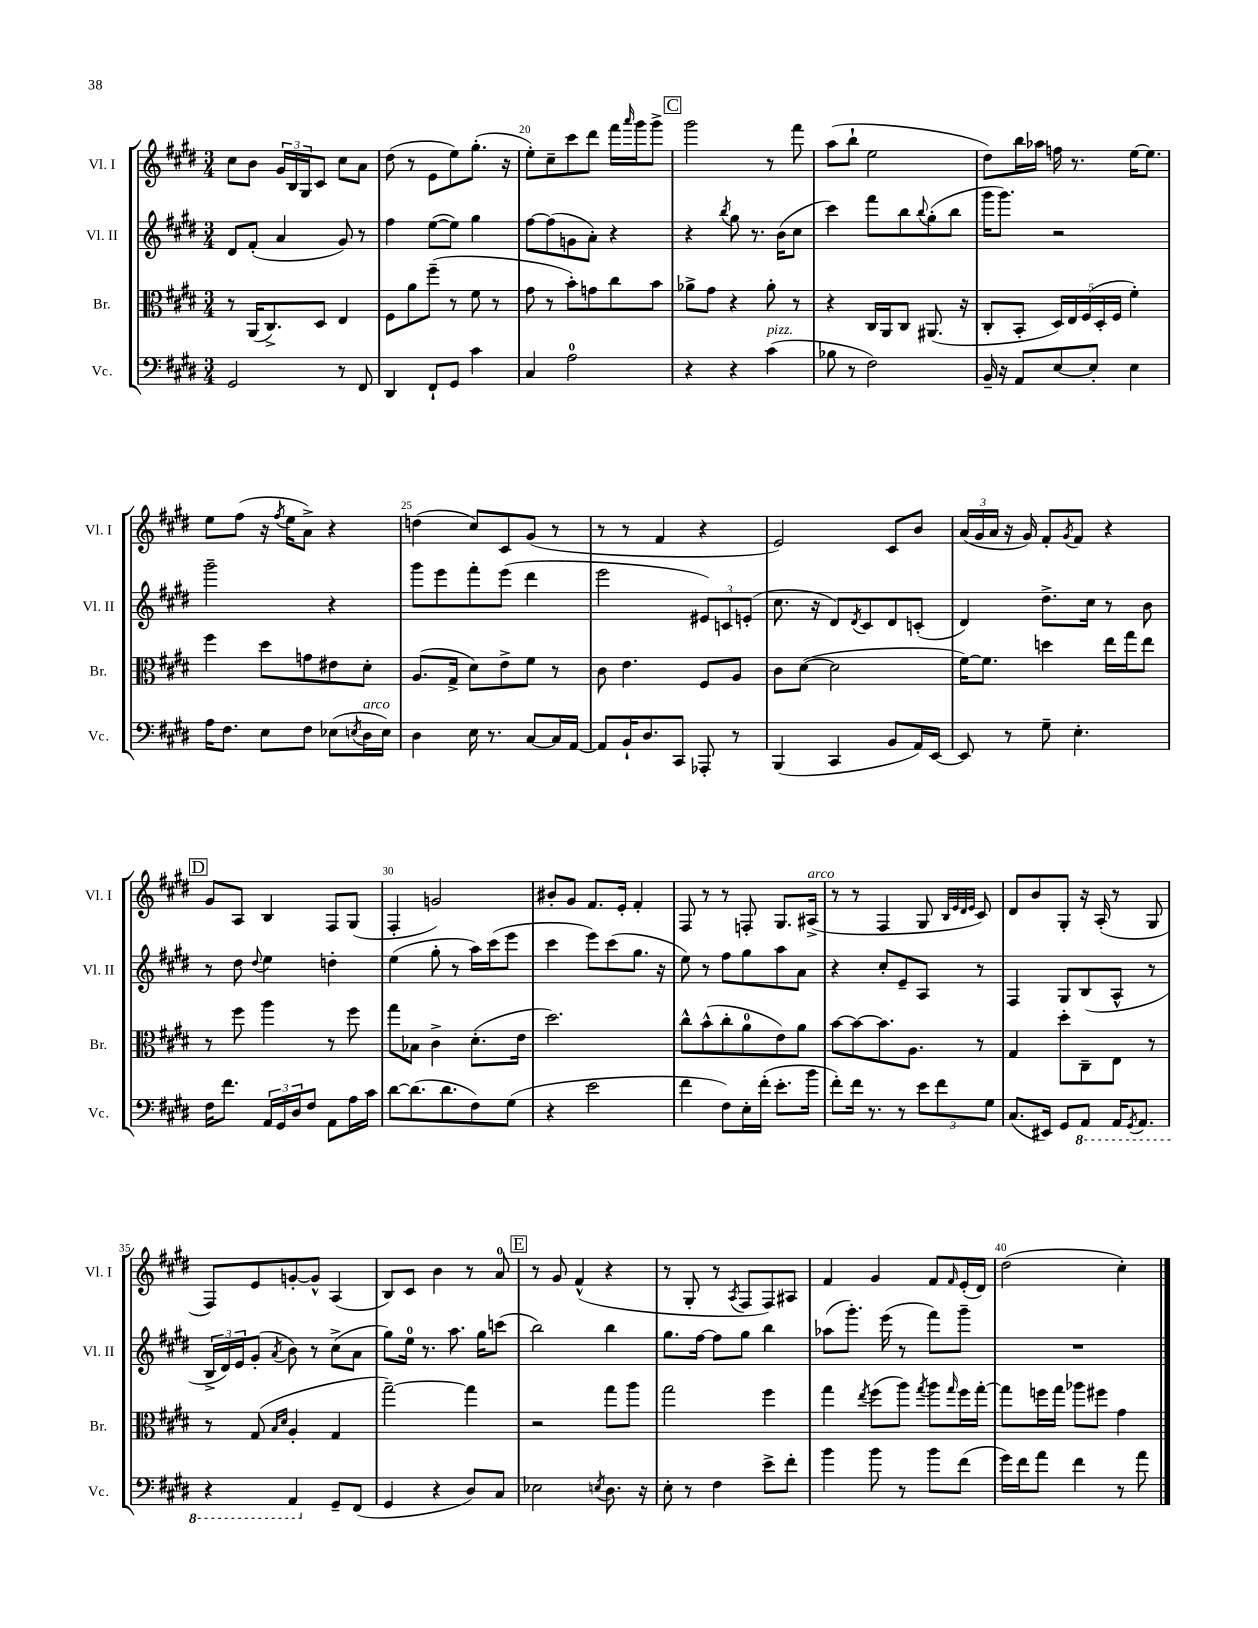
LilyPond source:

<<
\new StaffGroup <<
\new Staff = "s0" \with { instrumentName = "Vl. I" shortInstrumentName = "Vl. I" } {
    \clef treble \key e \major \numericTimeSignature \time 3/4
    cis''8 b'8 \tuplet 3/2 { gis'16 b16 gis16 } cis'8 cis''8 a'8 |
    dis''8( r8 e'8 e''8) gis''8.-.( r16 |
    e''8-.) cis''8-- cis'''8 dis'''8 fis'''16 \grace { a'''16 } gis'''16 gis'''8-> |
    \mark \markup { \box "C" } gis'''2 r8 fis'''8 |
    a''8( b''8-! e''2 |
    dis''8) b''16 aes''16 f''16 r8. e''16~ e''8. |
    e''8 fis''8( r16 \acciaccatura { fis''8 } e''16 a'8->) r4 |
    d''4( cis''8) cis'8 gis'8( r8 |
    r8 r8 fis'4 r4 |
    e'2) cis'8 b'8 |
    \tuplet 3/2 { a'16( gis'16 a'16 } r16 gis'16) fis'8-. \acciaccatura { gis'8 } fis'8 r4 |
    \mark \markup { \box "D" } gis'8 a8 b4 fis8 gis8( |
    fis4-. g'2) |
    bis'8-. gis'8 fis'8. e'16-. fis'4-. |
    fis8 r8 r8 f8-. gis8. ais16->^\markup { \italic "arco" }( |
    r8 r8 fis4 gis8 \grace { b32 e'32 dis'32 e'32 } cis'8) |
    dis'8 b'8 gis8-. r16 a16-.( r8 gis8 |
    fis8) e'8 g'8~-. g'8-^ a4( |
    b8) cis'8 b'4 r8 a'8-0 |
    \mark \markup { \box "E" } r8 gis'8 fis'4-^( r4 |
    r8 gis8-. r8 \acciaccatura { a8 } fis8 fis8) ais8 |
    fis'4 gis'4 fis'8 \grace { fis'16 } e'16-.( dis'16) |
    dis''2( cis''4-.) \bar "|." |
}
\new Staff = "s1" \with { instrumentName = "Vl. II" shortInstrumentName = "Vl. II" } {
    \clef treble \key e \major \numericTimeSignature \time 3/4
    dis'8 fis'8-.( a'4 gis'8) r8 |
    fis''4 e''8~( e''8) gis''4 |
    fis''8~ fis''8( g'8 a'8-.) r4 |
    \mark \markup { \box "C" } r4 \acciaccatura { b''8 } gis''8 r8. b'16( cis''8 |
    cis'''4) fis'''8 b''8 \appoggiatura { b''8 } gis''8-.( b''8 |
    gis'''16 gis'''8.) r2 |
    gis'''2-- r4 |
    gis'''8 e'''8 fis'''8-. e'''8( dis'''4 |
    e'''2 \tuplet 3/2 { eis'8) c'8 e'8-.( } |
    cis''8. r16 dis'8) \acciaccatura { dis'8 } cis'8 dis'8 c'8-.( |
    dis'4) dis''8.-> cis''16 r8 b'8 |
    \mark \markup { \box "D" } r8 dis''8 \appoggiatura { dis''8 } e''4 d''4-. |
    e''4( gis''8-. r8 a''16) cis'''16( e'''8 |
    cis'''4 e'''8) cis'''8( gis''8. r16 |
    e''8) r8 fis''8 gis''8 a''8 a'8 |
    r4 cis''8-. e'8-- a8 r8 |
    fis4 gis8 b8( a8-^ r8 |
    \tuplet 3/2 { b16-> dis'16) e'16 } gis'8-.( \acciaccatura { a'8 } b'8) r8 cis''8->( a'8 |
    gis''8) e''16-0 r8. a''8. gis''16 c'''8( |
    \mark \markup { \box "E" } b''2) b''4 |
    gis''8. fis''16~ fis''8 gis''8 b''4 |
    aes''8( gis'''8.-.) e'''16( r8 fis'''8) gis'''8-- |
    R2. \bar "|." |
}
\new Staff = "s2" \with { instrumentName = "Br." shortInstrumentName = "Br." } {
    \clef alto \key e \major \numericTimeSignature \time 3/4
    r8 a,16( cis8.->) dis8 e4 |
    fis8 a'8 fis''8--( r8 fis'8 r8 |
    gis'8 r8 b'8-.) g'8 cis''8 b'8 |
    \mark \markup { \box "C" } aes'8-> gis'8 r4 aes'8-. r8 |
    r4 cis16 a,16 cis8 ais,8.( r16 |
    cis8-. b,8-. \tuplet 5/4 { dis16) e16 fis16( dis16-. fis16 } fis'4-.) |
    fis''4 dis''8 g'8 eis'8 dis'8-. |
    a8.( gis16-> dis'8) e'8-> fis'8 r8 |
    cis'8 e'4. fis8 a8 |
    cis'8 dis'8~( dis'2 |
    fis'16~) fis'8. d''4 e''16 gis''16 e''8 |
    \mark \markup { \box "D" } r8 fis''8 a''4 r8 fis''8 |
    gis''8 bes8 cis'4-> dis'8.-.( e'16 |
    dis''2.) |
    cis''8-^ b'8-^( cis''8-. a'8-0 e'8) a'8 |
    b'8~ b'8~ b'8. a8. r8 |
    gis4 dis''8-. cis8-- e8 r8 |
    r8 gis8( \grace { b16 dis'16 } a4-. gis4 |
    gis''2~--) gis''4 |
    \mark \markup { \box "E" } r2 gis''8 a''8 |
    gis''2 fis''4 |
    gis''4 \acciaccatura { e''8 } fis''8( a''8) \acciaccatura { gis''8 } a''8 \grace { gis''16 } fis''16 gis''16~-. |
    gis''8 f''16 gis''16 aes''8 fis''8 gis'4 \bar "|." |
}
\new Staff = "s3" \with { instrumentName = "Vc." shortInstrumentName = "Vc." } {
    \clef bass \key e \major \numericTimeSignature \time 3/4
    gis,2 r8 fis,8 |
    dis,4 fis,8-! gis,8 cis'4 |
    cis4 a2-0 |
    \mark \markup { \box "C" } r4 r4 cis'4^\markup { \italic "pizz." }( |
    bes8 r8 fis2) |
    b,16-- r16 a,8 e8~ e8-. e4 |
    a16 fis8. e8 fis8 ees8( \acciaccatura { e8 } dis16^\markup { \italic "arco" } e16) |
    dis4 e16 r8. cis8~ cis16 a,16~ |
    a,8 b,16-! dis8. cis,8 aes,,8-. r8 |
    b,,4( cis,4 b,8 a,16) e,16~ |
    e,8 r8 gis8-- e4.-. |
    \mark \markup { \box "D" } fis16 fis'8. \tuplet 3/2 { a,16 gis,16 dis16 } fis8 a,8 a16 cis'16 |
    dis'8~ dis'8.( dis'8. fis8) gis8( |
    r4 e'2 |
    fis'4 fis8) e16-. fis'16-.( e'8.-. b'16 |
    fis'8-.) fis'16 r8. r8 \tuplet 3/2 { e'8 fis'8 gis8 } |
    cis8.( eis,16) gis,8 \ottava #-1 a,,8 a,,16 \acciaccatura { gis,,8 } a,,8. |
    r4 a,,4 \ottava #0 gis,8-- fis,8( |
    gis,4 r4 dis8) cis8 |
    \mark \markup { \box "E" } ees2 \acciaccatura { e8 } dis8. r16 |
    e8-. r8 fis4 e'8-> fis'8-. |
    b'4 b'8 r8 b'8 fis'8( |
    gis'16) fis'16 a'8 fis'4 r8 a'8 \bar "|." |
}
>>
>>
\layout { \context { \Score currentBarNumber = #18 \override BarNumber.break-visibility = ##(#f #t #t) barNumberVisibility = #(every-nth-bar-number-visible 5) } }
